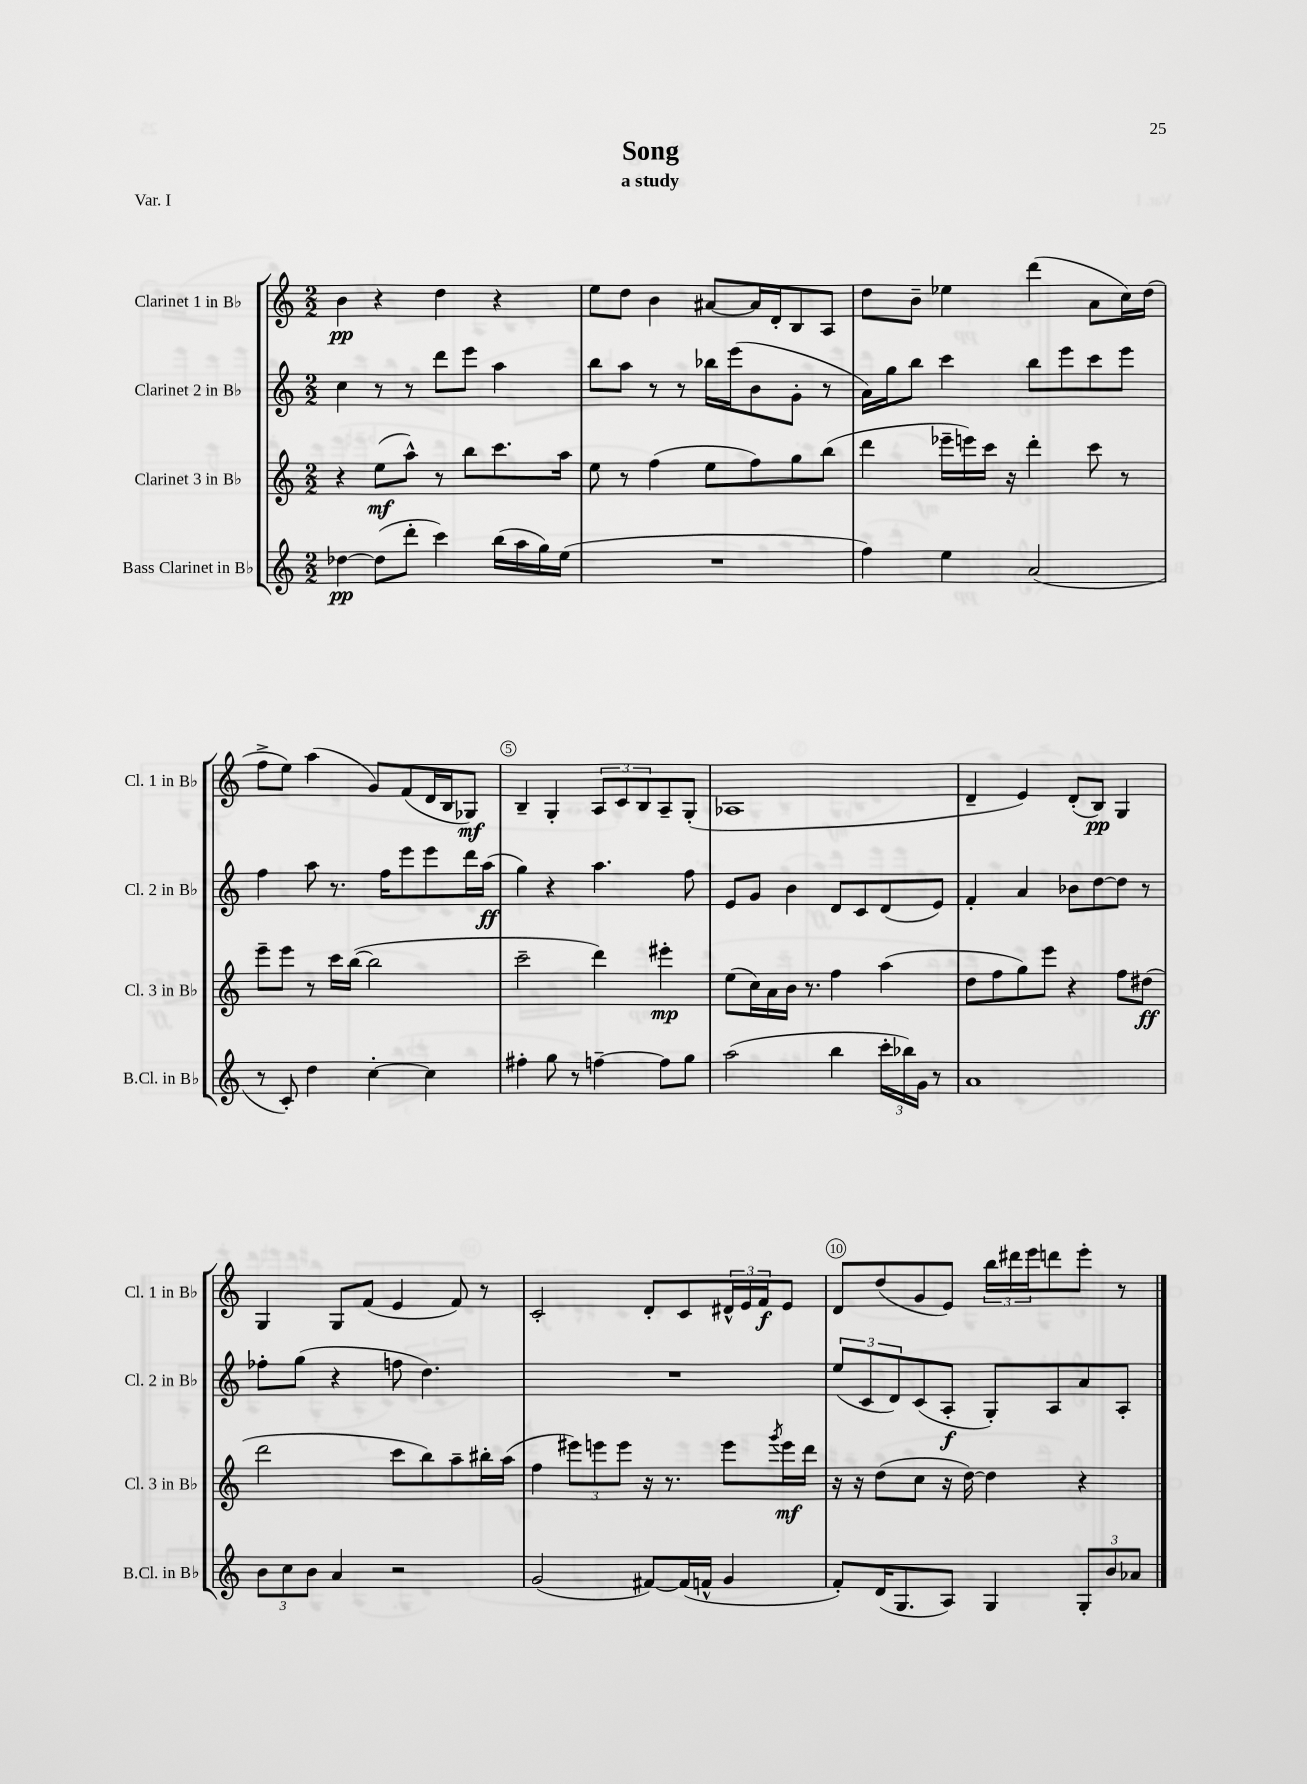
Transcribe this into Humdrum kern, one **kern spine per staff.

**kern	**kern	**kern	**kern
*staff4	*staff3	*staff2	*staff1
*clefG2	*clefG2	*clefG2	*clefG2
*k[]	*k[]	*k[]	*k[]
*M2/2	*M2/2	*M2/2	*M2/2
[4dd-\	4r	4cc\	4b\
(8dd-\]L	(8ee\L	8r	4r
8ddd'\J	8aa^^\J)	8r	.
4ccc\)	8r	8ddd\L	4dd\
.	8bb\L	8eee\J	.
(16bb\LL	8.ccc\	4aa\	4r
16aa\	.	.	.
16gg\)	.	.	.
(16ee\JJ	16aa\Jk	.	.
=	=	=	=
1r	8ee\	8bb\L	8ee\L
.	8r	8aa\J	8dd\J
.	(4ff\	8r	4b\
.	.	8r	.
.	8ee\L	16bb-\LL	[8a#/L
.	.	(16eee\J	.
.	8ff\)	8b\	16a#/]L
.	.	.	16d'/J
.	8gg\	8g'\J	8B/
.	(8bb\J	8r	8A/J
=	=	=	=
4ff\)	4ddd\	16a\LL)	8dd\L
.	.	16gg\J	.
.	.	8bb\J	8b~\J
4ee\	16eee-~\LL	4ccc\	4ee-\
.	16eee\)	.	.
.	16ccc\JJ	.	.
.	16r	.	.
(2a/	4ddd'\	8bb\L	(4ddd\
.	.	8eee\	.
.	8ccc\	8ccc\	8a\L
.	8r	8eee\J	16cc\L)
.	.	.	(16dd\JJ
=	=	=	=
8r	8eee~\L	4ff\	8ff^\L
8c'/)	8eee\J	.	8ee\J)
4dd\	8r	8aa\	(4aa\
.	16ccc\LL	8.r	.
.	([16bb\JJ	.	.
[4cc'\	2bb\]	.	8g/L)
.	.	16ff\LK	.
.	.	8eee\	(8f/
4cc\]	.	8eee\	16d/L
.	.	.	16B/J
.	.	16ddd\L	8G-/J)
.	.	(16aa\JJ	.
=	=	=	=
4ff#'\	2ccc~\	4gg\)	4B~/
8gg\	.	4r	4G'/
8r	.	.	.
[4ff~\	4ddd\)	4.aa\	12A/L
.	.	.	12c/
.	.	.	12B/
8ff\]L	4eee#'\	.	8A~/
8gg\J	.	8ff\	(8G'/J
=	=	=	=
(2aa\	(8ee\L	8e/L	1A-
.	16cc\L)	8g/J	.
.	16a\	.	.
.	16b\JJ	4b\	.
.	8.r	.	.
4bb\	4ff\	8d/L	.
.	.	8c/	.
24ccc'\LL	(4aa\	(8d/	.
24bb-\)	.	.	.
24g\JJ	.	.	.
8r	.	8e/J)	.
=	=	=	=
1a	8dd\L	4f'/	4d~/
.	8ff\	.	.
.	8gg\)	4a/	4e/)
.	8eee\J	.	.
.	4r	8b-\L	(8d'/L
.	.	[8dd\	8B/J)
.	8ff\L	8dd\]J	4G/
.	(8dd#\J	8r	.
=	=	=	=
12b\L	2ddd\	8ff-'\L	4G/
12cc\	.	.	.
.	.	(8gg\J	.
12b\J	.	.	.
4a/	.	4r	8G/L
.	.	.	(8f/J
2r	8ccc\L	8ff\	4e/
.	8bb\)	4.dd\)	.
.	8aa~\	.	8f/)
.	16bb#'\L	.	8r
.	(16aa\JJ	.	.
=	=	=	=
(2g/	4ff\	1r	2c'/
.	12eee#\L)	.	.
.	12eee\	.	.
.	12eee\J	.	.
[8f#/L)	16r	.	8d'/L
.	8.r	.	.
(16f#/]L	.	.	8c/
16f^^/JJ	.	.	.
4g/	8eee\L	.	24d#^^/L
.	.	.	24e/
.	.	.	24f/J
.	8qggg/	.	.
.	16eee\L	.	8e/J
.	16ddd\JJ	.	.
=	=	=	=
8f'/L)	16r	(12ee/L	8d/L
.	16r	.	.
.	.	12c/	.
(16d/K	(8dd\L	.	(8dd/
.	.	12d/)	.
8.G/	.	.	.
.	8cc\J	(8c/	8g/
8A/J)	16r	8A'/J	8e/J)
.	[16dd\)	.	.
4G/	4dd\]	8G'/L)	24bb\LL
.	.	.	24ddd#\
.	.	.	24eee\J
.	.	8A/	8ddd\
12G'/L	4r	8a/	8eee'\J
12b/	.	.	.
.	.	8A'/J	8r
12a-/J	.	.	.
==	==	==	==
*-	*-	*-	*-
